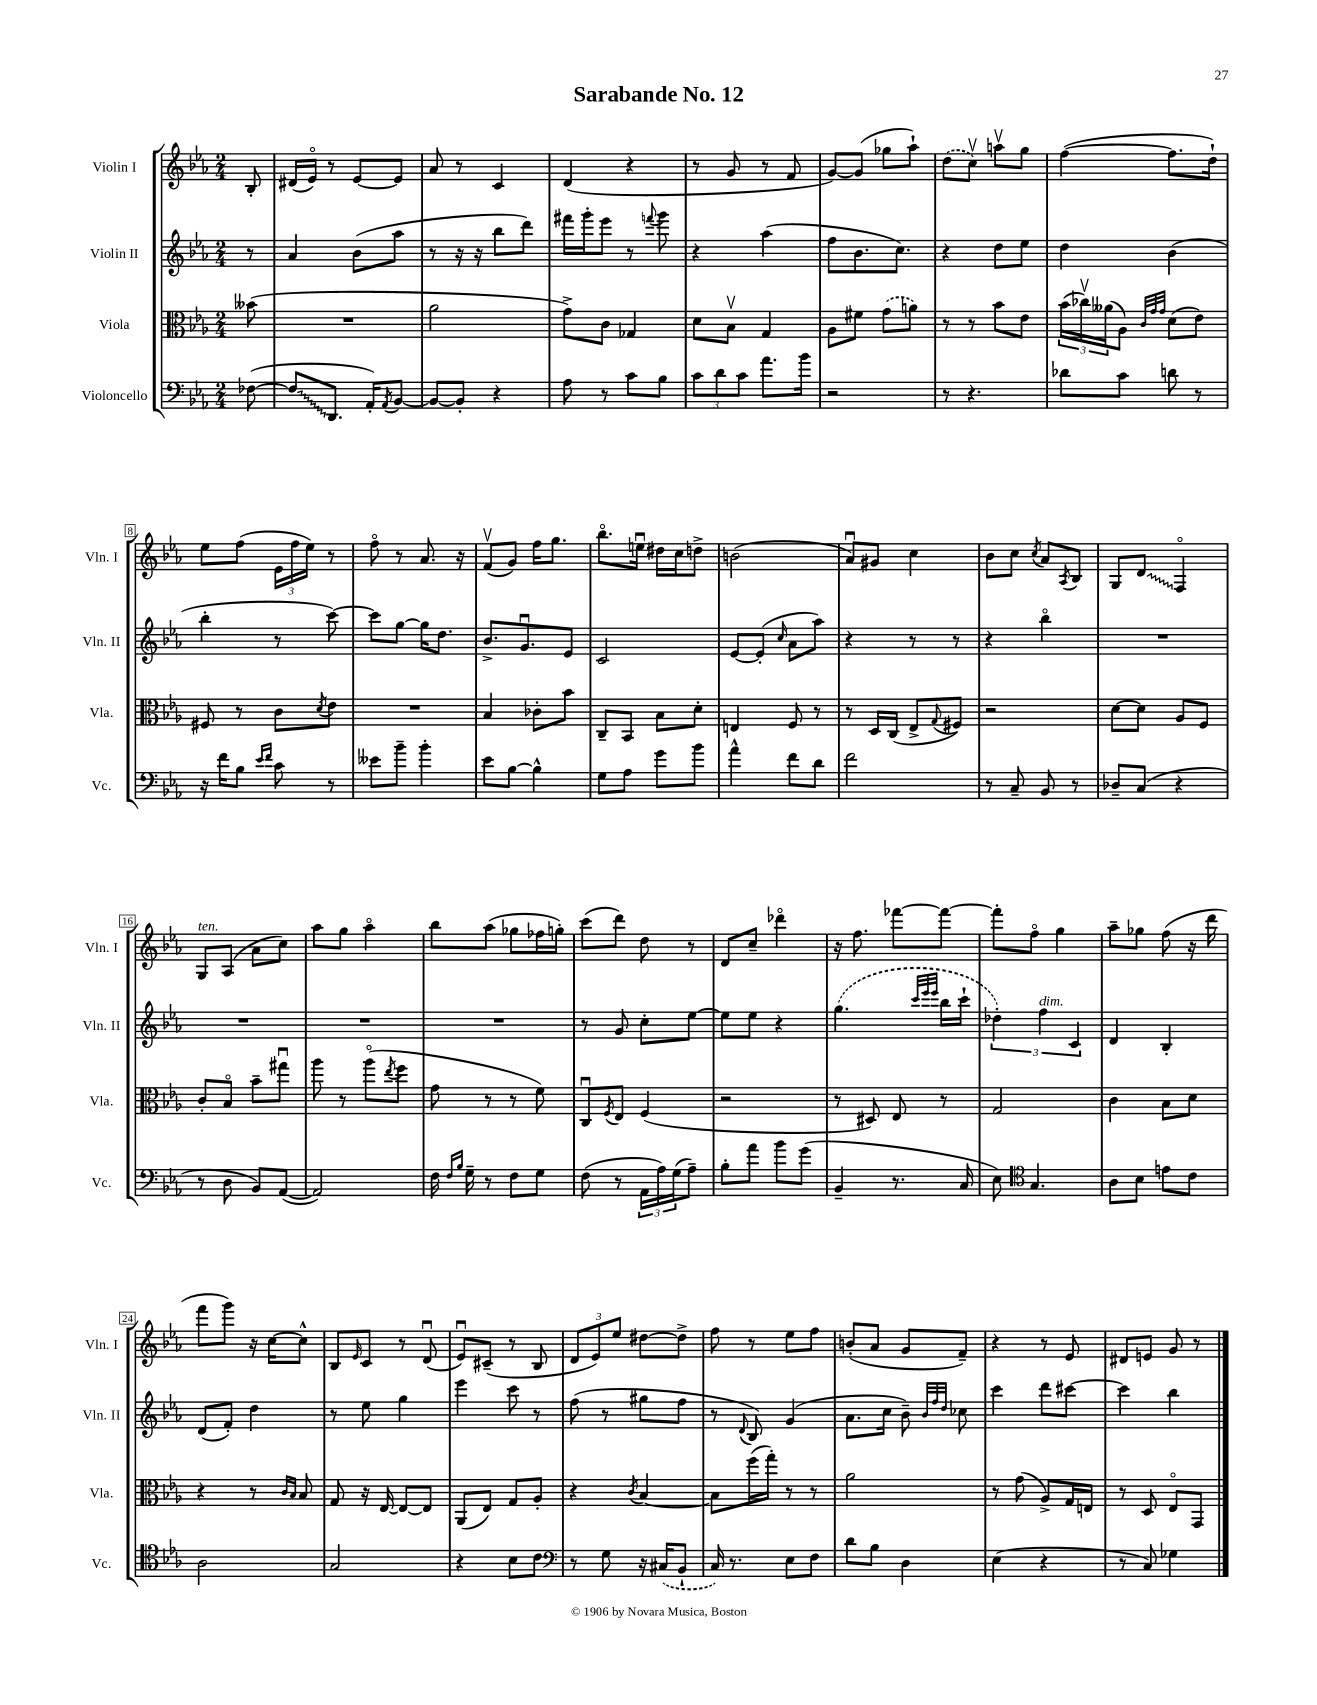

**kern	**kern	**kern	**kern
*staff4	*staff3	*staff2	*staff1
*clefF4	*clefC3	*clefG2	*clefG2
*k[b-e-a-]	*k[b-e-a-]	*k[b-e-a-]	*k[b-e-a-]
*M2/4	*M2/4	*M2/4	*M2/4
([8F-	(8b--	8r	8B-'
=	=	=	=
8F-]	2r	4a-	(16d#
.	.	.	16e-o)
8.DD	.	.	8r
.	.	(8b-	[8e-
16AA-')	.	.	.
8qAA-	.	.	.
[8BB-	.	8aa-	8e-]
=	=	=	=
8BB-_	2a-	8r	8a-
8BB-']	.	16r	8r
.	.	16r	.
4r	.	8bb-	4c
.	.	8ddd)	.
=	=	=	=
8A-	8g^)	16fff#	(4d
.	.	16ggg'	.
8r	8c	8eee-	.
8c	4G-	8r	4r
.	.	8qqfff	.
8B-	.	8ggg	.
=	=	=	=
12c	8d	4r	8r
12d	.	.	.
.	8B-v	.	8g
12c	.	.	.
8.a-	4G	(4aa-	8r
.	.	.	8f
16b-	.	.	.
=	=	=	=
2r	8A-	8ff	[8g)
.	8f#	8.b-	(8g]
.	(8g	.	8gg-
.	.	8.cc)	.
.	8a)	.	8aa-`)
=	=	=	=
8r	8r	4r	(8dd
4.r	8r	.	8ccv)
.	8b-	8dd	8aav
.	8e-	8ee-	8gg
=	=	=	=
8d-	(24b-	4dd	([4ff
.	24cc-v)	.	.
.	(24a--	.	.
8c	8A-)	.	.
.	32qqc	.	.
.	32qqg	.	.
.	32qqg	.	.
8d	(8d	(4b-	8.ff]
8r	8e-)	.	.
.	.	.	16dd`)
=	=	=	=
16r	8F#	4bb-'	8ee-
16f	.	.	.
8B-	8r	.	(8ff
16qqe-	.	.	.
16qqf	.	.	.
8c	8c	8r	24e-
.	.	.	24ff
.	.	.	24ee-)
.	8qd	.	.
8r	8e-	[8ccc)	8r
=	=	=	=
8e--	2r	8ccc]	8ffo
8b-~	.	[8gg	8r
4b-'	.	16gg]	8.a-
.	.	8.dd	.
.	.	.	16r
=	=	=	=
8e-	4B-	8.b-^	(8fv
[8B-	.	.	8g)
.	.	8.gu	.
4B-^^]	8c-'	.	16ff
.	.	.	8.gg
.	8b-	8e-	.
=	=	=	=
8G	8C~	2c	8.bb-o
8A-	8BB-	.	.
.	.	.	16eeu
8g	8B-	.	16dd#
.	.	.	16cc
8b-	8d'	.	8dd^
=	=	=	=
4a-^^	4E	[8e-	(2b
.	.	(8e-']	.
.	.	16qqcc	.
8f	8F	8a-	.
8d	8r	8aa-)	.
=	=	=	=
2f	8r	4r	8a-u)
.	16D	.	8g#
.	(16C	.	.
.	8E-^	8r	4cc
.	8qqG	.	.
.	8F#)	8r	.
=	=	=	=
8r	2r	4r	8b-
8C~	.	.	8cc
.	.	.	8qcc
8BB-	.	4bb-o	8a-
.	.	.	8qA-
8r	.	.	8B-
=	=	=	=
8D-~	[8d	2r	8G
(8C	8d]	.	8d
4r	8A-	.	4Fo
.	8F	.	.
=	=	=	=
8r	8c'	2r	8G
8D	8B-o	.	(8A-
8BB-)	8b-~	.	8a-
([8AA-	8gg#u	.	8cc)
=	=	=	=
2AA-])	8aa-	2r	8aa-
.	8r	.	8gg
.	(8aa-o	.	4aa-o
.	8qee-	.	.
.	8ff	.	.
=	=	=	=
16F	8g	2r	8bb-
16qqF	.	.	.
16qqB-	.	.	.
16G~	.	.	.
8r	8r	.	(8aa-
8F	8r	.	8gg-
8G	8f)	.	16ff-
.	.	.	16gg')
=	=	=	=
(8F	8Cu	8r	(8ccc
.	8qF	.	.
8r	8E-	8g	8ddd)
24AA-	(4F	8cc'	8dd
24A-)	.	.	.
(24G	.	.	.
8A-~)	.	[8ee-	8r
=	=	=	=
8B-'	2r	8ee-]	8d
8a-	.	8ee-	8cc~
8b-	.	4r	4ddd-o
(8g	.	.	.
=	=	=	=
4BB-~	8r	(4.gg	16r
.	.	.	8.ff
.	8D#)	.	.
8.r	8E-	.	[8fff-
.	.	32qqccc	.
.	.	32qqeee-	.
.	.	32qqeee-	.
.	8r	16bb-	8fff-_
16C	.	16ccc`	.
=	=	=	=
8E-)	2G	6dd-')	8fff-']
*clefC4	*	*	*
4.G	.	.	8ffo
.	.	6ff	.
.	.	.	4gg
.	.	6c	.
=	=	=	=
8A-	4c	4d	8aa-~
8B-	.	.	8gg-
8e	8B-	4B-'	(8ff
8c	8d	.	16r
.	.	.	16ddd
=	=	=	=
2A-	4r	(8d	8fff
.	.	8f')	8ggg)
.	8r	4dd	16r
.	.	.	[16cc
.	16qqc	.	.
.	16qqB-	.	.
.	8B-	.	8cc^^]
=	=	=	=
2G	8G	8r	8B-
.	.	.	16qqe-
.	16r	8ee-	8c
.	[16E-	.	.
.	8E-_	4gg	8r
.	8E-]	.	(8du
=	=	=	=
4r	(8AA-	4eee-	8e-u)
.	8E-)	.	(8c#~
8B-	8G	8ccc	8r
8c	8A-'	8r	8B-
=	=	=	=
*clefF4	*	*	*
8r	4r	(8ff	12d
.	.	.	12e-)
8G	.	8r	.
.	.	.	12ee-
.	8qc	.	.
16r	[4B-	8gg#	[8dd#
(16C#	.	.	.
8BB-`	.	8ff	8dd#^]
=	=	=	=
16C)	8B-]	8r	8ff
8.r	.	.	.
.	.	8qqd	.
.	(16ff	8B-)	8r
.	16gg')	.	.
8E-	8r	(4g	8ee-
8F	8r	.	8ff
=	=	=	=
8d	2a-	8.a-	(8b'
8B-	.	.	8a-
.	.	16cc	.
4D	.	8b-~)	8g
.	.	32qqb-	.
.	.	32qqff	.
.	.	32qqdd	.
.	.	8cc-	8f~)
=	=	=	=
(4E-	8r	4ccc	4r
.	(8g	.	.
4r	8A-^)	8ddd	8r
.	16G	[8ccc#	8e-
.	16E	.	.
=	=	=	=
8r	8r	4ccc#]	8d#
8C)	8D	.	8e
4G-	8E-o	4bb-	8g
.	8GG	.	8r
==	==	==	==
*-	*-	*-	*-
